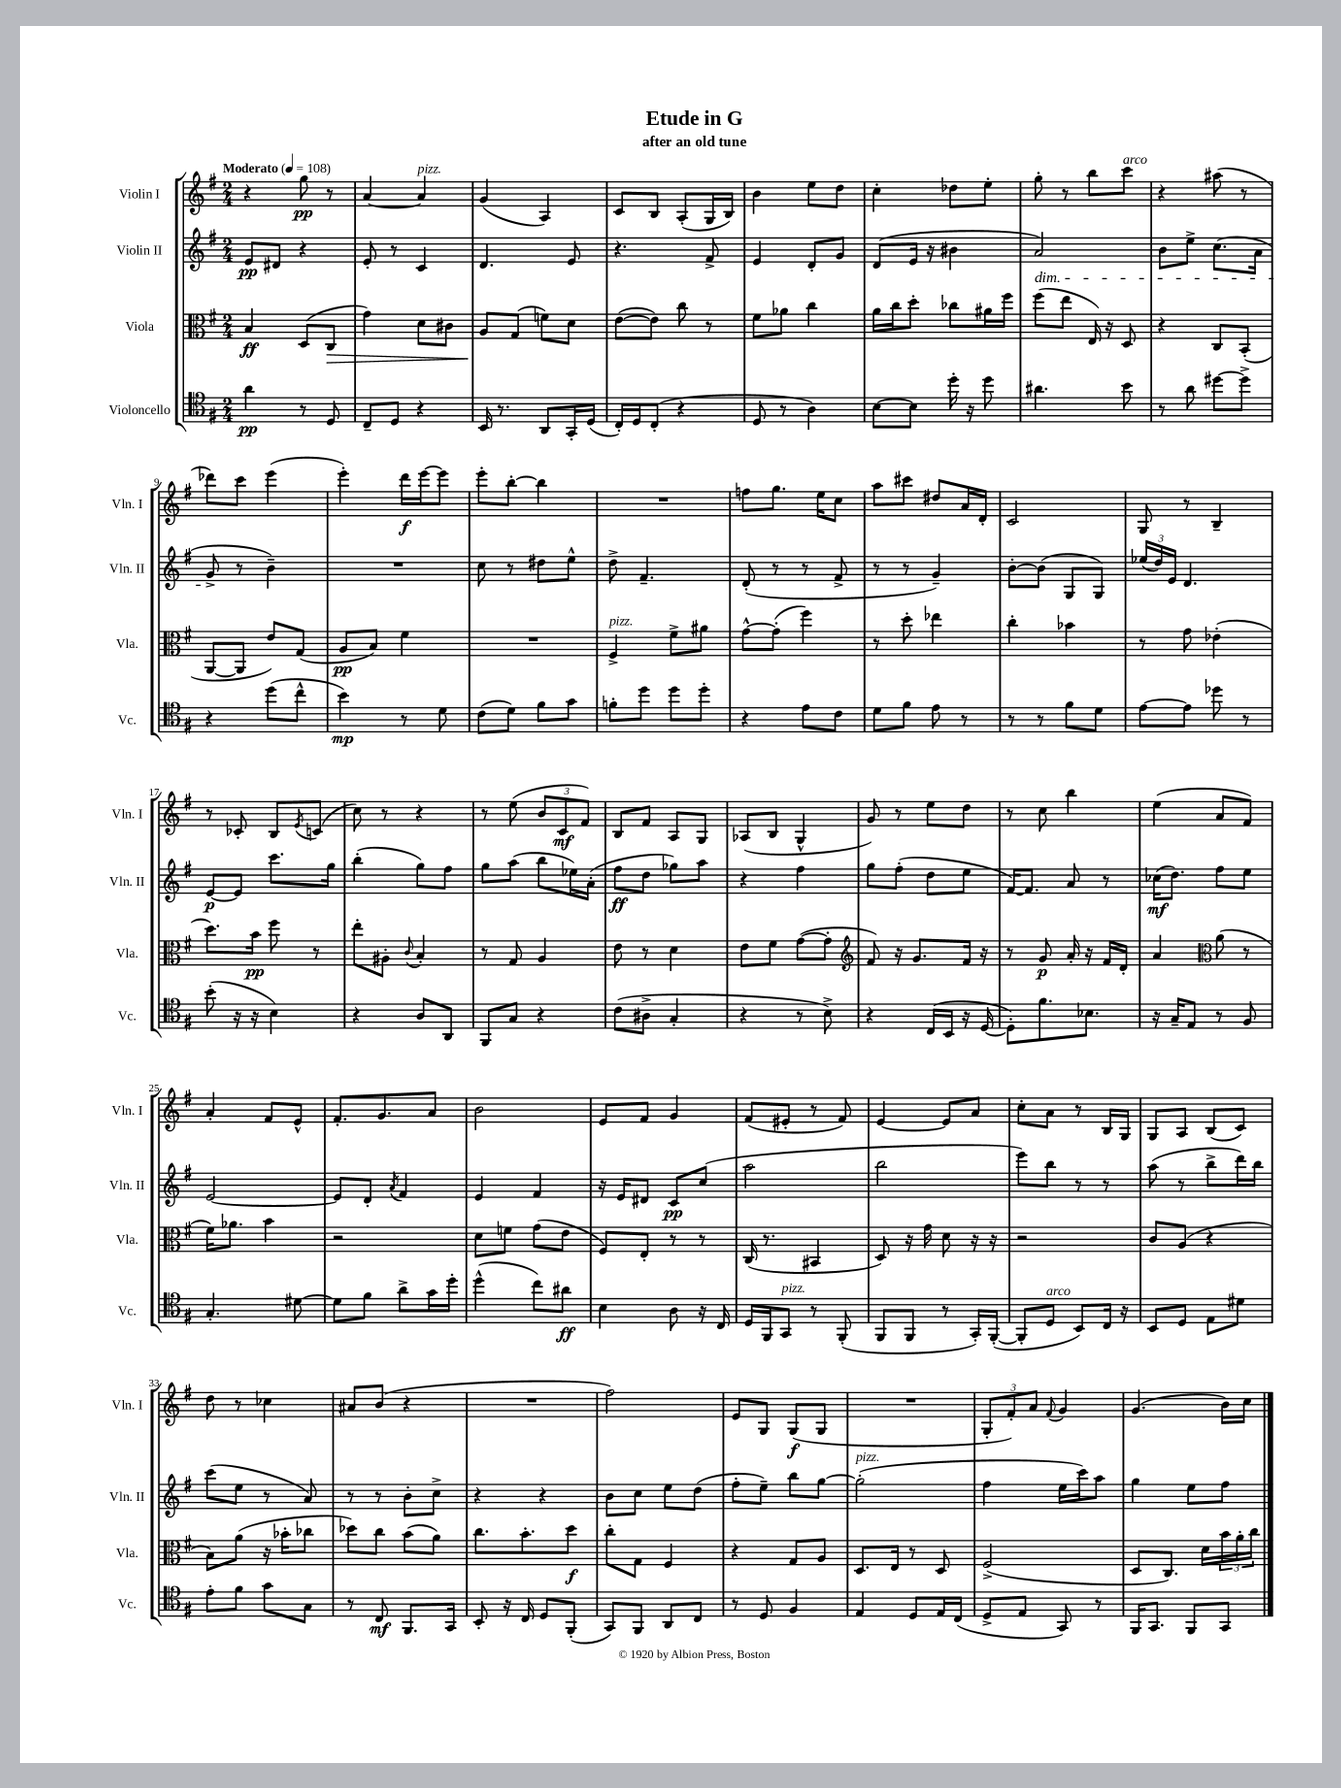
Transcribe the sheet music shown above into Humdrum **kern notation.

**kern	**dynam	**kern	**dynam	**kern	**dynam	**kern	**dynam
*part4	*part4	*part3	*part3	*part2	*part2	*part1	*part1
*staff4	*staff4	*staff3	*staff3	*staff2	*staff2	*staff1	*staff1
*I"Violoncello	*	*I"Viola	*	*I"Violin II	*	*I"Violin I	*
*I'Vc.	*	*I'Vla.	*	*I'Vln. II	*	*I'Vln. I	*
*clefC4	*	*clefC3	*	*clefG2	*	*clefG2	*
*k[f#]	*	*k[f#]	*	*k[f#]	*	*k[f#]	*
*M2/4	*	*M2/4	*	*M2/4	*	*M2/4	*
*MM108	*	*MM108	*	*MM108	*	*MM108	*
=1	=1	=1	=1	=1	=1	=1	=1
!	!	!	!	!	!	!LO:TX:a:B:t=Moderato	!
4a\	pp	4B/	ff	8e/L	pp	4r	.
.	.	.	.	8d#X/J	.	.	.
8r	.	(8D/L	.	4r	.	8gg\	pp
!	!	!	!LO:HP:b	!	!	!	!
8D/	.	8C/J	>	.	.	8r	.
=2	=2	=2	=2	=2	=2	=2	=2
8C~/L	.	4g\)	.	8e'/	.	[4a/	.
8D/J	.	.	.	8r	.	.	.
!	!	!	!	!	!	!LO:TX:a:i:t=pizz.	!
4r	.	8d\L	.	4c/	.	4a/]	.
.	.	8c#X\J	.	.	.	.	.
=3	=3	=3	=3	=3	=3	=3	=3
16BB/	.	8A/L	.	4.d/	.	(4g/	.
8.r	.	.	.	.	.	.	.
.	.	(8G/J	]	.	.	.	.
8AA/L	.	8fn\L)	.	.	.	4A/)	.
16GG'/L	.	8d\J	.	8e/	.	.	.
(16D/JJ	.	.	.	.	.	.	.
=4	=4	=4	=4	=4	=4	=4	=4
16C'/LL)	.	([8e\L	.	4.r	.	8c/L	.
16D/J	.	.	.	.	.	.	.
(8C'/J	.	8e\J])	.	.	.	8B/J	.
4r	.	8cc\	.	.	.	(8A'/L	.
.	.	8r	.	8f#^/	.	16G/L	.
.	.	.	.	.	.	16B/JJ)	.
=5	=5	=5	=5	=5	=5	=5	=5
8D/	.	8f#\L	.	4e/	.	4b\	.
8r	.	8a-X\J	.	.	.	.	.
4A\)	.	4cc\	.	8d'/L	.	8ee\L	.
.	.	.	.	8g/J	.	8dd\J	.
=6	=6	=6	=6	=6	=6	=6	=6
[8B\L	.	16a\LL	.	(8d/L	.	4cc'\	.
.	.	16cc\J	.	.	.	.	.
8B\J]	.	8dd'\J	.	16e/Jk	.	.	.
.	.	.	.	16r	.	.	.
16dd'\	.	8cc-X\L	.	4b#X\	.	8dd-X\L	.
16r	.	.	.	.	.	.	.
8dd\	.	16a#X\L	.	.	.	8ee'\J	.
.	.	16ff#\JJ	.	.	.	.	.
=7	=7	=7	=7	=7	=7	=7	=7
!	!	!	!	!LO:TX:b:i:t=dim.	!	!	!
4.a#X\	.	(8ff#\L	.	2a/)	.	8gg'\	.
.	.	8ee\J	.	.	.	8r	.
.	.	16E/)	.	.	.	8bb\L	.
.	.	16r	.	.	.	.	.
!	!	!	!	!	!	!LO:TX:a:i:t=arco	!
8b\	.	8D/	.	.	.	8ccc\J	.
=8	=8	=8	=8	=8	=8	=8	=8
8r	.	4r	.	8b\L	.	4r	.
8a\	.	.	.	8ee^\J	.	.	.
[8dd#X\L	.	8C/L	.	(8.cc\L	.	(8aa#X\	.
8dd#^\J]	.	(8BB'/J	.	.	.	8r	.
.	.	.	.	16a\Jk	.	.	.
!!LO:LB:g=z
=9	=9	=9	=9	=9	=9	=9	=9
4r	.	[8AA/L	.	8g^/	.	8ddd-X\L)	.
.	.	8AA/J]	.	8r	.	8ccc\J	.
(8dd\L	.	8e/L)	.	4b~\)	.	(4eee\	.
8cc^^\J	.	(8G/J	.	.	.	.	.
=10	=10	=10	=10	=10	=10	=10	=10
4b\)	mp	8A/L	pp	2r	.	4eee'\)	.
.	.	8B/J)	.	.	.	.	.
8r	.	4f#\	.	.	.	16ddd\LL	f
.	.	.	.	.	.	[16eee\J	.
8d\	.	.	.	.	.	8eee\J]	.
=11	=11	=11	=11	=11	=11	=11	=11
(8c\L	.	2r	.	8cc\	.	8eee'\L	.
8d\J)	.	.	.	8r	.	[8bb'\J	.
8f#\L	.	.	.	8dd#X\L	.	4bb\]	.
8g\J	.	.	.	8ee^^\J	.	.	.
=12	=12	=12	=12	=12	=12	=12	=12
!	!	!LO:TX:a:i:t=pizz.	!	!	!	!	!
8fn'\L	.	4F#^/	.	8dd^\	.	2r	.
8dd\J	.	.	.	4.f#~/	.	.	.
8dd\L	.	8f#^\L	.	.	.	.	.
8dd'\J	.	8a#X\J	.	.	.	.	.
=13	=13	=13	=13	=13	=13	=13	=13
4r	.	[8g^^\L	.	(8d'/	.	8ffn\L	.
.	.	(8g'\J]	.	8r	.	8.gg\J	.
8e\L	.	4ff#\)	.	8r	.	.	.
.	.	.	.	.	.	16ee\KL	.
8c\J	.	.	.	8f#^/	.	8cc\J	.
=14	=14	=14	=14	=14	=14	=14	=14
8d\L	.	8r	.	8r	.	8aa\L	.
8f#\J	.	8dd'\	.	8r	.	8ccc#X\J	.
8e\	.	4ee-X\	.	4g~/)	.	8dd#X/L	.
8r	.	.	.	.	.	16a/L	.
.	.	.	.	.	.	16d'/JJ	.
=15	=15	=15	=15	=15	=15	=15	=15
8r	.	4cc'\	.	[8b'\L	.	2c/	.
8r	.	.	.	(8b\J]	.	.	.
8f#\L	.	4b-X\	.	8G/L	.	.	.
8d\J	.	.	.	8G/J)	.	.	.
=16	=16	=16	=16	=16	=16	=16	=16
[8e\L	.	8r	.	(24ee-X/LL	.	8G/	.
.	.	.	.	24dd/)	.	.	.
.	.	.	.	24e/JJ	.	.	.
8e\J]	.	8g\	.	4.d/	.	8r	.
8dd-X\	.	(4e-X'\	.	.	.	4B~/	.
8r	.	.	.	.	.	.	.
!!LO:LB:g=z
=17	=17	=17	=17	=17	=17	=17	=17
(8b'\	.	8.dd\L)	.	[8e/L	p	8r	.
16r	.	.	.	8e/J]	.	8c-X'/	.
16r	.	16b\Jk	pp	.	.	.	.
4B\)	.	8ff#\	.	8.ccc\L	.	8B/L	.
.	.	.	.	.	.	8qe/	.
.	.	8r	.	.	.	(8cn/J	.
.	.	.	.	16gg\Jk	.	.	.
=18	=18	=18	=18	=18	=18	=18	=18
4r	.	8ee'\L	.	(4bb'\	.	8cc\)	.
.	.	8A#X'\J	.	.	.	8r	.
.	.	8qqc/	.	.	.	.	.
8A/L	.	4B'/	.	8gg\L)	.	4r	.
8AA/J	.	.	.	8ff#\J	.	.	.
=19	=19	=19	=19	=19	=19	=19	=19
8FF#/L	.	8r	.	8gg\L	.	8r	.
8G/J	.	8G/	.	(8aa\J	.	(8ee\	.
4r	.	4A/	.	8bb\L	.	12b/L	.
.	.	.	.	.	.	12c/	mf
.	.	.	.	16ee-X\L)	.	.	.
.	.	.	.	.	.	12f#/J)	.
.	.	.	.	(16a'\JJ	.	.	.
=20	=20	=20	=20	=20	=20	=20	=20
(8c\L	.	8e\	.	8ff#\L	ff	8B/L	.
8A#X^\J	.	8r	.	8dd\J	.	8f#/J	.
4G'/	.	4d\	.	8gg-X\L)	.	8A/L	.
.	.	.	.	8aa\J	.	8G/J	.
=21	=21	=21	=21	=21	=21	=21	=21
4r	.	8e\L	.	4r	.	(8A-X/L	.
.	.	8f#\J	.	.	.	8B/J	.
8r	.	([8g\L	.	4ff#\	.	4G^^/	.
8B^\)	.	8g'\J]	.	.	.	.	.
=22	=22	=22	=22	=22	=22	=22	=22
*	*	*clefG2	*	*	*	*	*
4r	.	8f#/)	.	8gg\L	.	8g/)	.
.	.	16r	.	(8ff#'\J	.	8r	.
.	.	8.g/L	.	.	.	.	.
(16C/LL	.	.	.	8dd\L	.	8ee\L	.
16BB/JJ	.	.	.	.	.	.	.
16r	.	16f#/Jk	.	8ee\J	.	8dd\J	.
[16D/	.	16r	.	.	.	.	.
=23	=23	=23	=23	=23	=23	=23	=23
8D'\L])	.	8r	.	[16f#/KL)	.	8r	.
.	.	.	.	8.f#/J]	.	.	.
8.f#\	.	8g/	p	.	.	8cc\	.
.	.	16a'/	.	8a/	.	4bb\	.
8.B-X\J	.	16r	.	.	.	.	.
.	.	16f#/LL	.	8r	.	.	.
.	.	16d'/JJ	.	.	.	.	.
=24	=24	=24	=24	=24	=24	=24	=24
16r	.	4a/	.	(16cc-X\KL	mf	(4ee\	.
16G~/KL	.	.	.	8.dd\J)	.	.	.
8E/J	.	.	.	.	.	.	.
*	*	*clefC3	*	*	*	*	*
8r	.	(8a\	.	8ff#\L	.	8a/L	.
8F#/	.	8r	.	8ee\J	.	8f#/J)	.
!!LO:LB:g=z
=25	=25	=25	=25	=25	=25	=25	=25
4.G'/	.	16f#\KL)	.	[2e/	.	4a'/	.
.	.	8.a-X\J	.	.	.	.	.
.	.	4b\	.	.	.	8f#/L	.
[8d#X\	.	.	.	.	.	8e^^/J	.
=26	=26	=26	=26	=26	=26	=26	=26
8d#\L]	.	2r	.	8e/L]	.	8.f#'/L	.
8f#\J	.	.	.	8d'/J	.	.	.
.	.	.	.	.	.	8.g/	.
.	.	.	.	8qa/	.	.	.
8a^\L	.	.	.	4f#/	.	.	.
16g\L	.	.	.	.	.	8a/J	.
16dd'\JJ	.	.	.	.	.	.	.
=27	=27	=27	=27	=27	=27	=27	=27
(4dd^^\	.	8d\L	.	4e/	.	2b\	.
.	.	8fn\J	.	.	.	.	.
8cc\L)	.	(8g\L	.	4f#/	.	.	.
8a#X\J	ff	8e\J	.	.	.	.	.
=28	=28	=28	=28	=28	=28	=28	=28
4B\	.	8F#/L)	.	16r	.	8e/L	.
.	.	.	.	16e/KL	.	.	.
.	.	8E'/J	.	8d#X/J	.	8f#/J	.
8A\	.	8r	.	8c/L	pp	4g/	.
16r	.	8r	.	(8cc/J	.	.	.
16C/	.	.	.	.	.	.	.
=29	=29	=29	=29	=29	=29	=29	=29
16D/LL	.	(16C/	.	2aa\	.	(8f#/L	.
16FF#/J	.	8.r	.	.	.	.	.
!LO:TX:a:i:t=pizz.	!	!	!	!	!	!	!
8GG/J	.	.	.	.	.	8e#X'/J	.
8r	.	4BB#X/	.	.	.	8r	.
(8FF#'/	.	.	.	.	.	8f#/)	.
=30	=30	=30	=30	=30	=30	=30	=30
8FF#/L	.	8D/)	.	2bb\	.	[4e/	.
8FF#/J	.	16r	.	.	.	.	.
.	.	16g\	.	.	.	.	.
8r	.	8d\	.	.	.	8e/L]	.
16GG'/LL)	.	16r	.	.	.	8a/J	.
([16FF#'/JJ	.	16r	.	.	.	.	.
=31	=31	=31	=31	=31	=31	=31	=31
8FF#'/L]	.	2r	.	8eee\L)	.	8cc'\L	.
!LO:TX:a:i:t=arco	!	!	!	!	!	!	!
8D/J	.	.	.	8bb\J	.	8a\J	.
8BB/L)	.	.	.	8r	.	8r	.
16C/Jk	.	.	.	8r	.	16B/LL	.
16r	.	.	.	.	.	16G/JJ	.
=32	=32	=32	=32	=32	=32	=32	=32
8BB/L	.	8c/L	.	(8aa\	.	8G/L	.
8D/J	.	(8A/J	.	8r	.	8A/J	.
8E\L	.	4r	.	8bb^\L	.	(8B/L	.
8d#X\J	.	.	.	16ddd\L)	.	8c/J)	.
.	.	.	.	16bb\JJ	.	.	.
!!LO:LB:g=z
=33	=33	=33	=33	=33	=33	=33	=33
8e'\L	.	8B\L)	.	(8ccc\L	.	8dd\	.
8f#\J	.	(8a\J	.	8ee\J	.	8r	.
8g\L	.	16r	.	8r	.	4cc-X\	.
.	.	16b-X'\KL	.	.	.	.	.
8G\J	.	8cc-X\J	.	8a/)	.	.	.
=34	=34	=34	=34	=34	=34	=34	=34
8r	.	8dd-X\L)	.	8r	.	8a#X/L	.
8C/	mf	8cc\J	.	8r	.	(8b/J	.
8.FF#/L	.	(8b\L	.	8b'\L	.	4r	.
.	.	8a\J)	.	8cc^\J	.	.	.
16GG/Jk	.	.	.	.	.	.	.
=35	=35	=35	=35	=35	=35	=35	=35
8BB'/	.	8.cc\L	.	4r	.	2r	.
16r	.	.	.	.	.	.	.
16C/	.	8.b'\	.	.	.	.	.
8D/L	.	.	.	4r	.	.	.
(8FF#'/J	.	8dd\J	f	.	.	.	.
=36	=36	=36	=36	=36	=36	=36	=36
8GG/L)	.	8cc'\L	.	8b\L	.	2ff#\)	.
8FF#/J	.	8G\J	.	8cc\J	.	.	.
8AA/L	.	4F#/	.	8ee\L	.	.	.
8C/J	.	.	.	(8dd\J	.	.	.
=37	=37	=37	=37	=37	=37	=37	=37
8r	.	4r	.	8ff#'\L	.	8e/L	.
8D/	.	.	.	8ee~\J)	.	8G/J	.
4F#/	.	8G/L	.	8bb\L	.	(8G/L	f
.	.	8A/J	.	[8gg\J	.	8G/J	.
=38	=38	=38	=38	=38	=38	=38	=38
!	!	!	!	!LO:TX:a:i:t=pizz.	!	!	!
4E/	.	8.D/L	.	(2gg'\]	.	2r	.
.	.	16E/Jk	.	.	.	.	.
8D/L	.	8r	.	.	.	.	.
16E/L	.	8D/	.	.	.	.	.
(16C/JJ	.	.	.	.	.	.	.
=39	=39	=39	=39	=39	=39	=39	=39
8D^/L	.	(2F#^/	.	4ff#\	.	12G'/L	.
.	.	.	.	.	.	12f#'/)	.
8E/J	.	.	.	.	.	.	.
.	.	.	.	.	.	12a/J	.
.	.	.	.	.	.	8qqf#/	.
8GG/)	.	.	.	16ee\LL	.	4g/	.
.	.	.	.	16ccc\J)	.	.	.
8r	.	.	.	8aa\J	.	.	.
=40	=40	=40	=40	=40	=40	=40	=40
16FF#/KL	.	8D/L	.	4gg\	.	(4.g/	.
8.GG/J	.	.	.	.	.	.	.
.	.	8.C/J)	.	.	.	.	.
8FF#/L	.	.	.	8ee\L	.	.	.
.	.	16d\LL	.	.	.	.	.
8GG/J	.	24b\	.	8ff#\J	.	16b\LL)	.
.	.	24a'\	.	.	.	.	.
.	.	.	.	.	.	16cc\JJ	.
.	.	24cc\JJ	.	.	.	.	.
==	==	==	==	==	==	==	==
*-	*-	*-	*-	*-	*-	*-	*-
